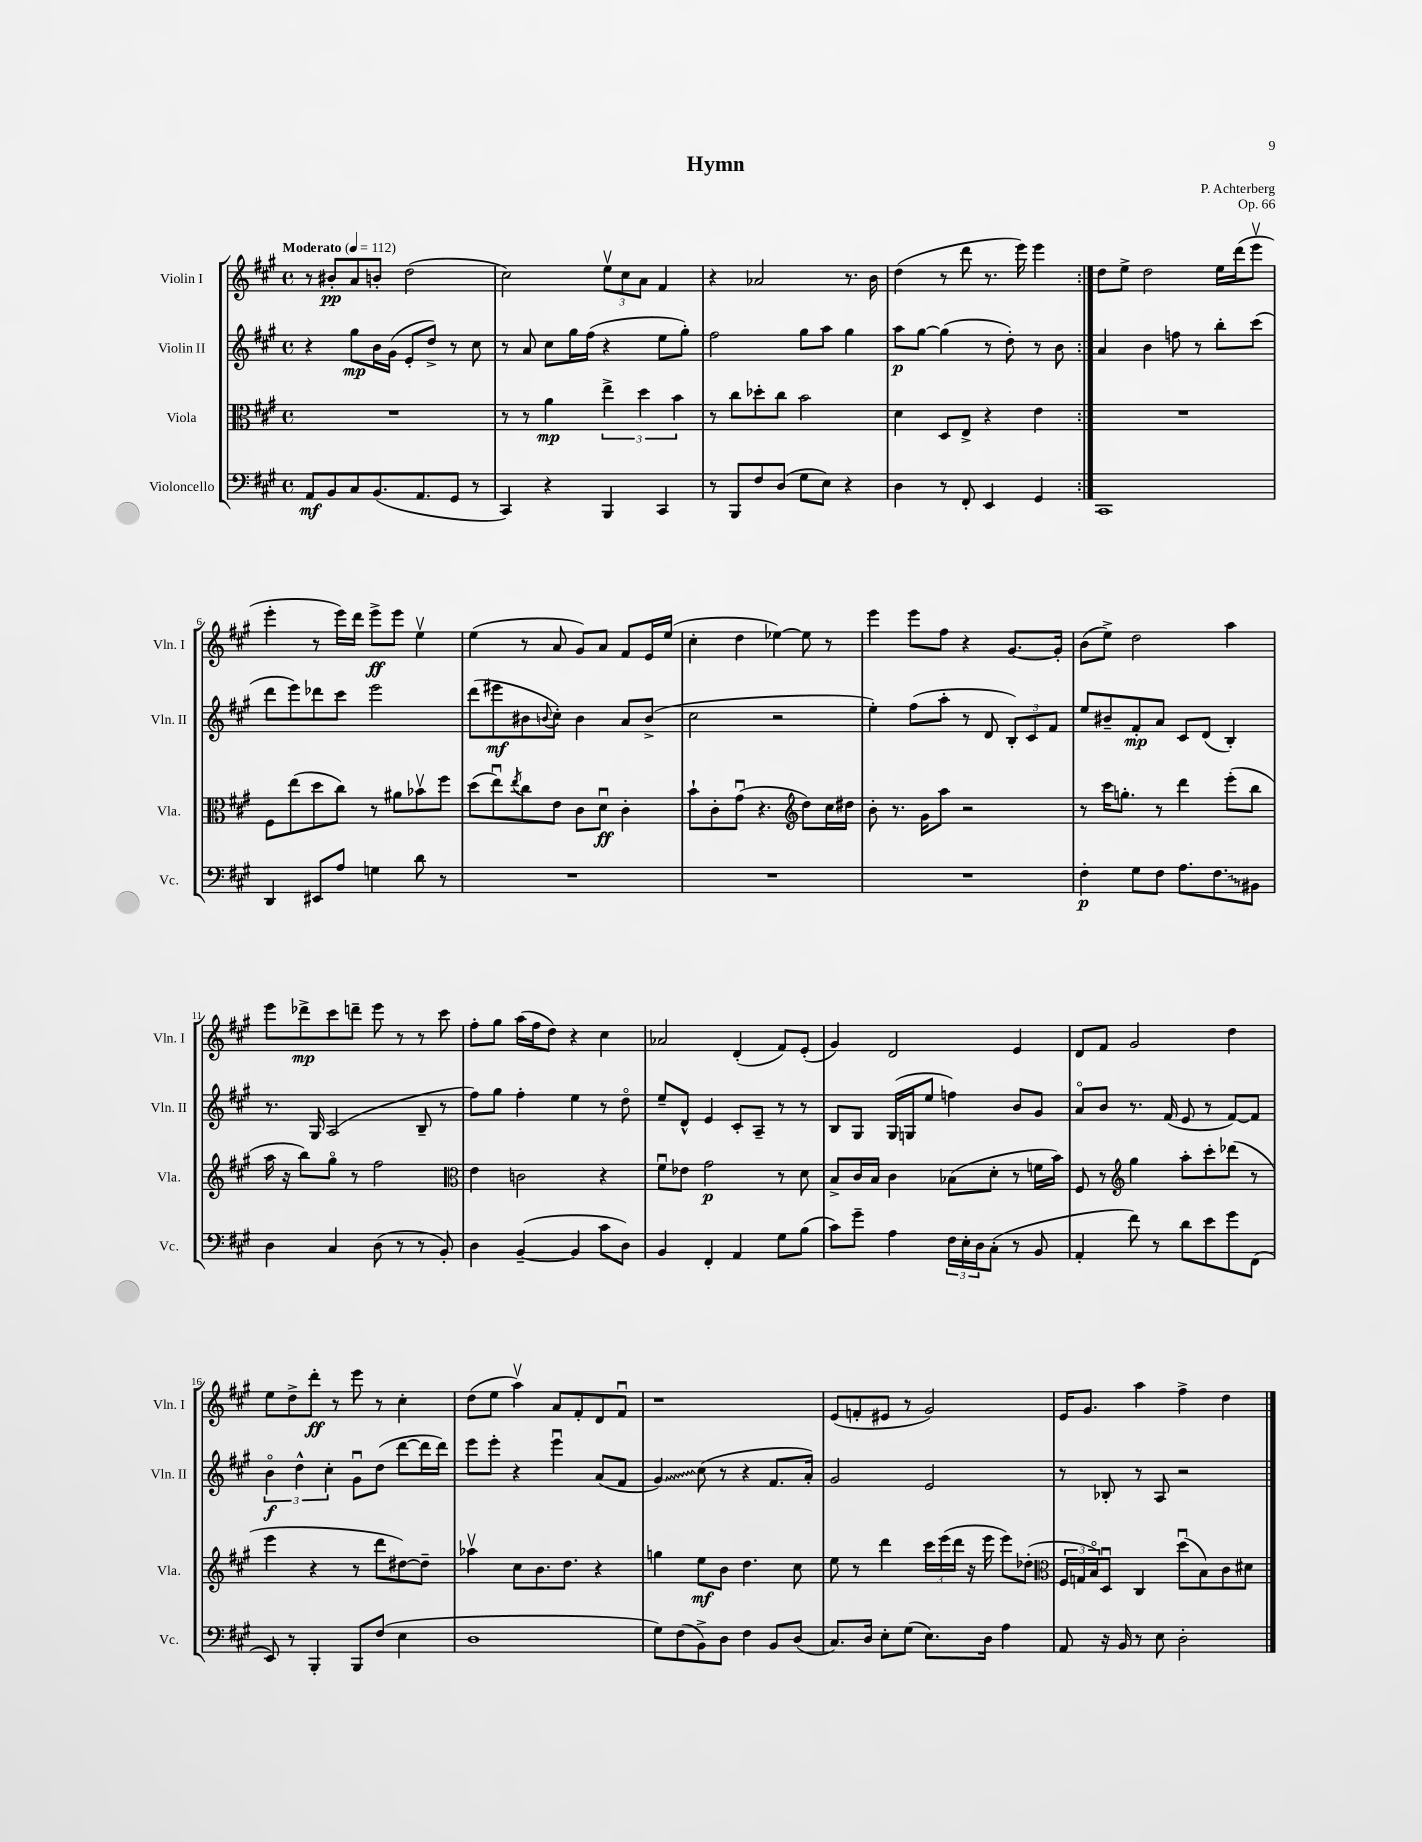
\header { title = "Hymn" composer = "P. Achterberg" opus = "Op. 66" }
<<
\new StaffGroup <<
\new Staff = "s0" \with { instrumentName = "Violin I" shortInstrumentName = "Vln. I" } {
    \clef treble \key a \major \defaultTimeSignature \time 4/4 \tempo "Moderato" 4 = 112
    \repeat volta 2 { r8 bis'8-.\pp a'8 b'8-. d''2( |
    cis''2) \tuplet 3/2 { e''8\upbow cis''8 a'8 } fis'4 |
    r4 aes'2 r8. b'16 |
    d''4( r8 d'''8 r8. e'''16) e'''4 | }
    d''8 e''8-> d''2 e''16 d'''16( e'''8\upbow |
    e'''4-. r8 e'''16) d'''16 e'''8->\ff e'''8 e''4\upbow |
    e''4( r8 a'8 gis'8) a'8 fis'8 e'16 e''16( |
    cis''4-. d''4 ees''4~) ees''8 r8 |
    e'''4 e'''8 fis''8 r4 gis'8.~ gis'16-. |
    b'8( e''8->) d''2 a''4 |
    e'''8 des'''8->\mp cis'''8 d'''8-- e'''8 r8 r8 cis'''8 |
    fis''8-. gis''8 a''16( fis''16 d''8) r4 cis''4 |
    aes'2 d'4-.( fis'8) e'8-.( |
    gis'4) d'2 e'4 |
    d'8 fis'8 gis'2 d''4 |
    e''8 d''8-> d'''8-.\ff r8 e'''8 r8 cis''4-. |
    d''8( e''8 a''4\upbow) a'8 fis'8-. d'8 fis'8\downbow |
    r1 |
    e'8( f'8-. eis'8 r8 gis'2) |
    e'16 gis'8. a''4 fis''4-> d''4 \bar "|." |
}
\new Staff = "s1" \with { instrumentName = "Violin II" shortInstrumentName = "Vln. II" } {
    \clef treble \key a \major \defaultTimeSignature \time 4/4
    \repeat volta 2 { r4 gis''8\mp b'16 gis'16( e'8-. d''8->) r8 cis''8 |
    r8 a'8 cis''8 gis''16 fis''16( r4 e''8 gis''8-.) |
    fis''2 gis''8 a''8 gis''4 |
    a''8\p gis''8~ gis''4( r8 d''8-.) r8 b'8 | }
    a'4 b'4 f''8 r8 b''8-. cis'''8( |
    d'''8 e'''8) des'''8 cis'''8 e'''2 |
    d'''8( eis'''8\mf bis'8 \appoggiatura { b'8 } cis''8-.) b'4 a'8 b'8->( |
    cis''2 r2 |
    e''4-.) fis''8( a''8-. r8 d'8 \tuplet 3/2 { b8-.) cis'8 fis'8 } |
    e''8 bis'8-- fis'8-.\mp a'8 cis'8 d'8( b4-.) |
    r8. gis16 a2( b8-- r8 |
    fis''8) gis''8 fis''4-. e''4 r8 d''8\flageolet |
    e''8-- d'8-^ e'4 cis'8-. a8-- r8 r8 |
    b8 gis8 gis16( g16 e''8 f''4) b'8 gis'8 |
    a'8\flageolet b'8 r8. fis'16( e'8 r8 fis'8~) fis'8 |
    \tuplet 3/2 { b'4\flageolet\f d''4-^ cis''4-. } gis'8\downbow d''8( d'''8~ d'''16 d'''16) |
    e'''8 e'''8-. r4 e'''4\downbow a'8( fis'8 |
    \once \override Glissando.style = #'zigzag gis'4\glissando) cis''8( r8 r4 fis'8. a'16-.) |
    gis'2 e'2 |
    r8 bes8-. r8 a8 r2 \bar "|." |
}
\new Staff = "s2" \with { instrumentName = "Viola" shortInstrumentName = "Vla." } {
    \clef alto \key a \major \defaultTimeSignature \time 4/4
    \repeat volta 2 { R1 |
    r8 r8 a'4\mp \tuplet 3/2 { e''4-> d''4 b'4 } |
    r8 cis''8 des''8-. cis''8 b'2 |
    d'4 d8 e8-> r4 e'4 | }
    R1 |
    fis8 e''8( d''8 cis''8) r8 ais'8 bes'8\upbow fis''8 |
    d''8( e''8\downbow) \acciaccatura { e''8 } cis''8 e'8 cis'8 d'8\downbow\ff cis'4-. |
    b'8-! cis'8-. gis'8\downbow( r4. \clef treble d''8) cis''16 dis''16 |
    b'8-. r8. gis'16 a''8 r2 |
    r8 cis'''16 g''8.-. r8 d'''4 e'''8-.( b''8 |
    a''16 r16 b''8) gis''8\flageolet r8 fis''2 |
    \clef alto e'4 c'2 r4 |
    fis'8\downbow ees'8 gis'2\p r8 d'8 |
    b8-> cis'16 b16 cis'4 bes8( d'8-. r8 f'16 b'16) |
    fis8 r8 \clef treble gis''4 a''8-. cis'''8-. des'''8( r8 |
    e'''4 r4 r8 d'''8 dis''8~) dis''8-- |
    aes''4\upbow cis''8 b'8. d''8. r4 |
    g''4 e''8\mf b'8 d''4. cis''8 |
    e''8 r8 d'''4 \tuplet 3/2 { cis'''16 e'''16( d'''16 } r16 e'''16 e'''8) des''8-.( |
    \clef alto \tuplet 3/2 { fis16 g16 b16\flageolet) } d8\downbow cis4 d''8\downbow( b8) cis'8 dis'8 \bar "|." |
}
\new Staff = "s3" \with { instrumentName = "Violoncello" shortInstrumentName = "Vc." } {
    \clef bass \key a \major \defaultTimeSignature \time 4/4
    \repeat volta 2 { a,8\mf b,8 cis8 b,8.( a,8. gis,8 r8 |
    cis,4) r4 b,,4 cis,4 |
    r8 b,,8 fis8 d8( gis8 e8) r4 |
    d4 r8 fis,8-. e,4 gis,4 | }
    cis,1 |
    d,4 eis,8 a8 g4 d'8 r8 |
    R1 |
    R1 |
    R1 |
    fis4-.\p gis8 fis8 a8. \once \override Glissando.style = #'zigzag fis8.\glissando bis,8 |
    d4 cis4 d8( r8 r8 b,8-.) |
    d4 b,4~--( b,4 cis'8 d8) |
    b,4 fis,4-. a,4 gis8 b8( |
    cis'8) gis'8-- a4 \tuplet 3/2 { fis16 e16-. d16 } cis8-.( r8 b,8 |
    a,4-. fis'8) r8 d'8 e'8 gis'8 fis,8( |
    e,8) r8 b,,4-. b,,8 fis8( e4 |
    d1 |
    gis8) fis8( b,8->) d8 fis4 b,8 d8( |
    cis8.) d16 e8-. gis8( e8.) d16 a4 |
    a,8 r16 b,16 r8 e8 d2-. \bar "|." |
}
>>
>>
